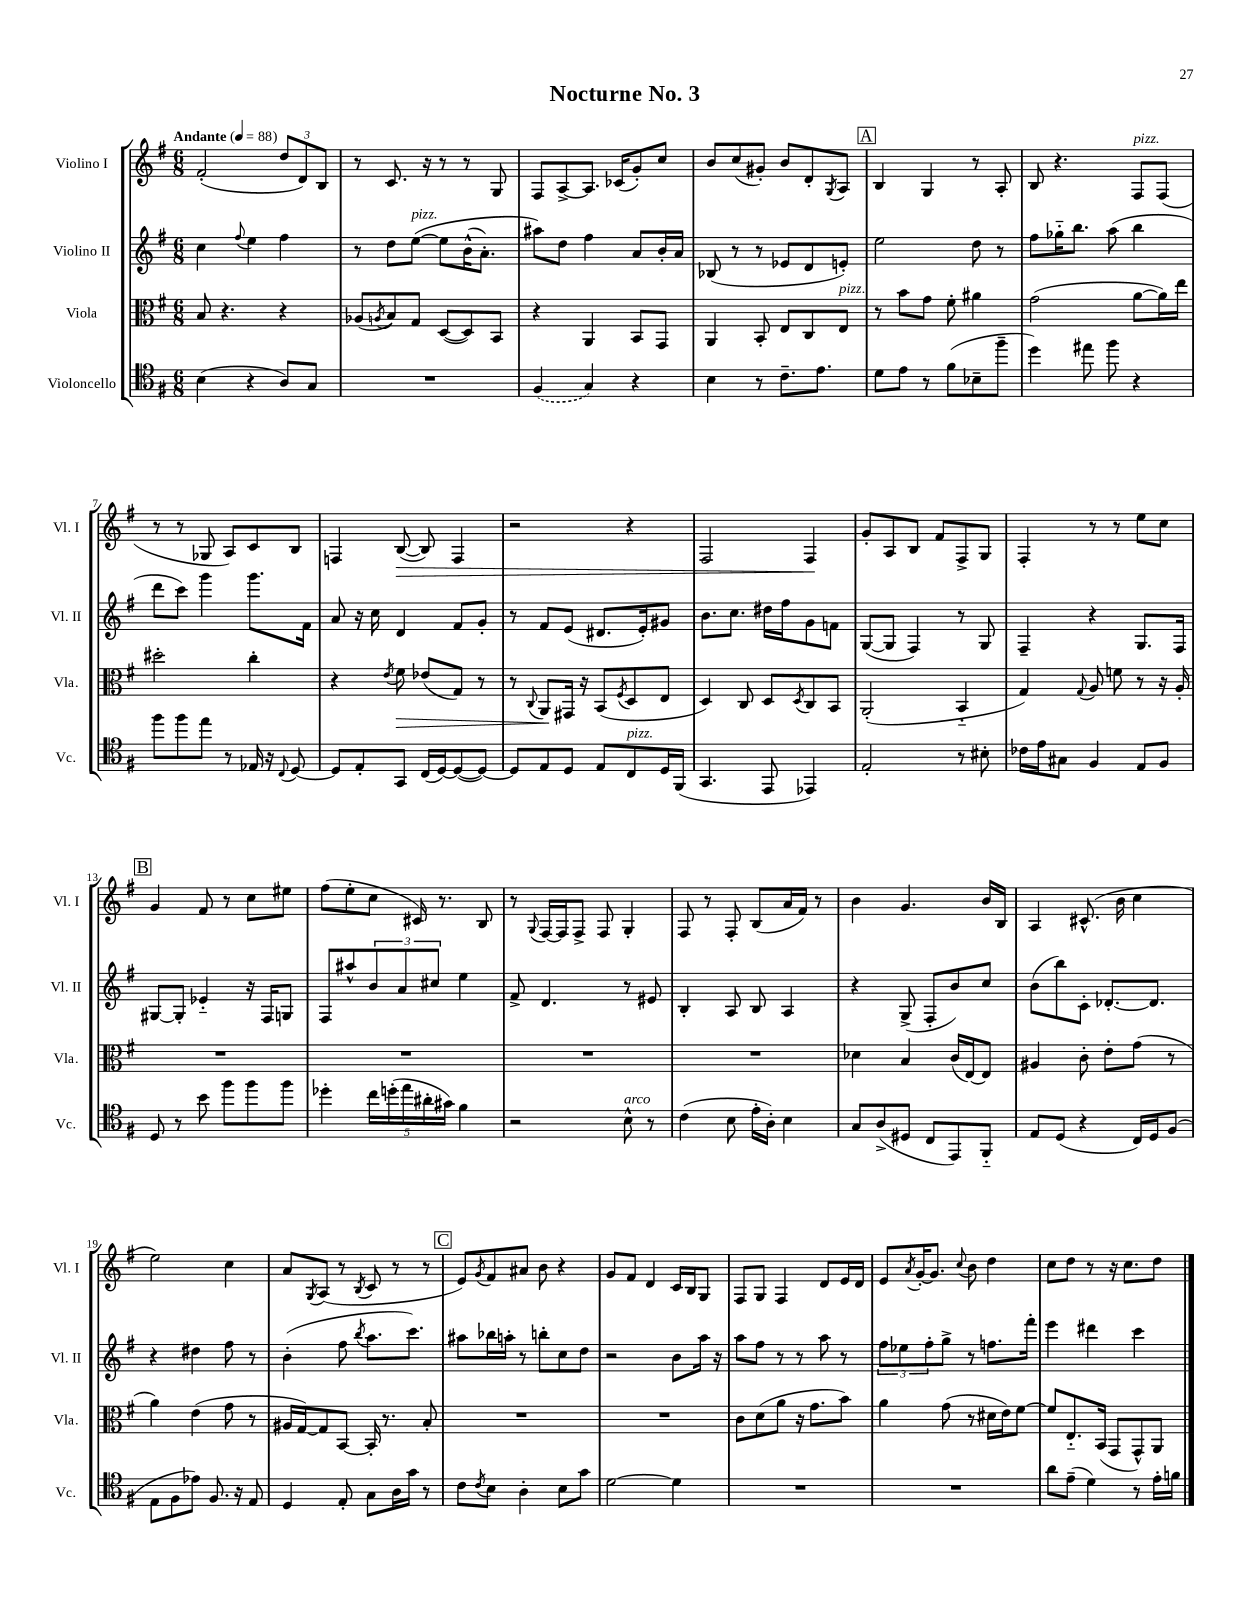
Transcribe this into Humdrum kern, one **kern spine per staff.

**kern	**kern	**dynam	**kern	**kern	**dynam
*part4	*part3	*part3	*part2	*part1	*part1
*staff4	*staff3	*staff3	*staff2	*staff1	*staff1
*I"Violoncello	*I"Viola	*	*I"Violino II	*I"Violino I	*
*I'Vc.	*I'Vla.	*	*I'Vl. II	*I'Vl. I	*
*clefC4	*clefC3	*	*clefG2	*clefG2	*
*k[f#]	*k[f#]	*	*k[f#]	*k[f#]	*
*M6/8	*M6/8	*	*M6/8	*M6/8	*
*MM88	*MM88	*	*MM88	*MM88	*
=1	=1	=1	=1	=1	=1
!	!	!	!	!LO:TX:a:B:t=Andante	!
(4B\	8B/	.	4cc\	(2f#'/	.
.	4.r	.	.	.	.
.	.	.	8qqff#/	.	.
4r	.	.	4ee\	.	.
8A/L)	4r	.	4ff#\	12dd/L	.
.	.	.	.	12d/)	.
8G/J	.	.	.	.	.
.	.	.	.	12B/J	.
=2	=2	=2	=2	=2	=2
2.r	(8A-X/L	.	8r	8r	.
.	8qAn/	.	.	.	.
.	8B/)	.	8dd\L	8.c/	.
!	!	!	!LO:TX:a:i:t=pizz.	!	!
.	8G/J	.	([8ee\J	.	.
.	.	.	.	16r	.
.	([8D/L	.	8ee\L]	8r	.
.	8D/])	.	(16b^^\K	8r	.
.	.	.	8.a'\J)	.	.
.	8BB/J	.	.	8G/	.
=3	=3	=3	=3	=3	=3
(4F#/	4r	.	8aa#X\L)	8F#/L	.
.	.	.	8dd\J	[8A^/	.
4G/)	4AA/	.	4ff#\	8.A/J]	.
.	.	.	.	(16c-X/KL	.
4r	8BB/L	.	8a/L	8g'/)	.
.	8GG/J	.	16b'/L	8cc/J	.
.	.	.	16a/JJ	.	.
=4	=4	=4	=4	=4	=4
4B\	4AA/	.	(8B-X/	8b/L	.
.	.	.	8r	(8cc/	.
8r	8BB'/	.	8r	8g#X'/J)	.
8.c~\L	8E/L	.	8e-X/L	8b/L	.
.	8C/	.	8d/	8d'/	.
8.e\J	.	.	.	.	.
.	.	.	.	8qG/	.
!	!LO:TX:a:i:t=pizz.	!	!	!	!
.	8E/J	.	8en'/J)	8A/J	.
!!LO:REH:place=s1:t=A
=5	=5	=5	=5	=5	=5
8d\L	8r	.	2ee\	4B/	.
8e\J	8b\L	.	.	.	.
8r	8g\J	.	.	4G/	.
(8f#\L	8f#'\	.	.	.	.
8B-X~\	4a#X\	.	8dd\	8r	.
8ff#~\J	.	.	8r	8A'/	.
=6	=6	=6	=6	=6	=6
4dd\)	(2g\	.	8ff#\L	8B/	.
.	.	.	16gg-X\K	4.r	.
.	.	.	8.bb\J	.	.
8ee#X\	.	.	.	.	.
8ff#\	.	.	(8aa\	.	.
!	!	!	!	!LO:TX:a:i:t=pizz.	!
4r	[8a\L	.	4bb\	8F#/L	.
.	16a\L])	.	.	(8F#/J	.
.	16ee\JJ	.	.	.	.
!!LO:LB:g=z
=7	=7	=7	=7	=7	=7
8ff#\L	2dd#X'\	.	8ddd\L	8r	.
8ff#\	.	.	8ccc\J)	8r	.
8ee\J	.	.	4ggg\	8G-X/	.
8r	.	.	.	8A/L)	.
16E-X/	4cc'\	.	8.ggg\L	8c/	.
16r	.	.	.	.	.
8qqC/	.	.	.	.	.
[8D/	.	.	.	8B/J	.
.	.	.	16f#\Jk	.	.
=8	=8	=8	=8	=8	=8
8D/L]	4r	.	8a/	4Fn/	.
8E'/	.	.	16r	.	.
.	.	.	16cc\	.	.
.	8qe/	.	.	.	.
!	!	!LO:HP:b	!	!	!LO:HP:b
8GG/J	8f#\	>	4d/	([8B/	>
(16C/LL	(8e-X/L	.	.	8B/])	.
[16D/J)	.	.	.	.	.
(8D/_	8G/J)	.	8f#/L	4F/	.
8D/J_)	8r	.	8g'/J	.	.
=9	=9	=9	=9	=9	=9
8D/L]	8r	.	8r	2r	.
.	8qqC/	.	.	.	.
8E/	8AA/L	.	8f#/L	.	.
8D/J	16GG#X/Jk	]	(8e/J	.	.
.	16r	.	.	.	.
8E/L	(8BB/L	.	8.d#X/L	.	.
.	8qF#/	.	.	.	.
!LO:TX:a:i:t=pizz.	!	!	!	!	!
8C/	8D/	.	.	4r	.
.	.	.	16e'/k)	.	.
16D/L	8E/J	.	8g#X/J	.	.
(16FF#/JJ	.	.	.	.	.
=10	=10	=10	=10	=10	=10
4.GG/	4D/)	.	8.b\L	2F#/	.
.	.	.	8.cc\J	.	.
.	8C/	.	.	.	.
8EE/	8D/L	.	16dd#X\LL	.	.
.	.	.	16ff#\J	.	.
.	8qD/	.	.	.	.
4EE-X/)	8C/	.	8g\	4F#/	.
.	8BB/J	.	8fn\J	.	.
.	.	.	.	.	]
=11	=11	=11	=11	=11	=11
2E'/	(2AA'/	.	([8G/L	8g'/L	.
.	.	.	8G/J]	8A/	.
.	.	.	4F#/)	8B/J	.
.	.	.	.	8f#/L	.
8r	4BB/	.	8r	8F#^/	.
8B#X'\	.	.	8G/	8G/J	.
=12	=12	=12	=12	=12	=12
16c-X\LL	4G/)	.	4F#~/	4F#'/	.
16e\J	.	.	.	.	.
8G#X\J	.	.	.	.	.
.	8qqG/	.	.	.	.
4F#/	8A/	.	4r	8r	.
.	8fn\	.	.	8r	.
8E/L	8r	.	8.G/L	8ee\L	.
8F#/J	16r	.	.	8cc\J	.
.	16A'/	.	16F#/Jk	.	.
!!LO:LB:g=z
!!LO:REH:place=s1:t=B
=13	=13	=13	=13	=13	=13
8D/	2.r	.	[8G#X/L	4g/	.
8r	.	.	8G#'/J]	.	.
8b\	.	.	4e-X/	8f#/	.
8ff#\L	.	.	.	8r	.
8ff#\	.	.	16r	8cc\L	.
.	.	.	16F#/KL	.	.
8ff#\J	.	.	8Gn/J	8ee#X\J	.
=14	=14	=14	=14	=14	=14
4dd-X'\	2.r	.	8F#/L	(8ff#\L	.
.	.	.	8aa#X^^/	8ee'\	.
20cc\LL	.	.	12b/	8cc\J	.
(20ddn'\	.	.	.	.	.
.	.	.	12a/	.	.
20ee\	.	.	.	.	.
.	.	.	.	16c#X/)	.
20a#X'\	.	.	.	.	.
.	.	.	12cc#X/J	.	.
.	.	.	.	8.r	.
20g#X\JJ)	.	.	.	.	.
4f#\	.	.	4ee\	.	.
.	.	.	.	8B/	.
=15	=15	=15	=15	=15	=15
2r	2.r	.	8f#^/	8r	.
.	.	.	.	8qqG/	.
.	.	.	4.d/	[16F#/LL	.
.	.	.	.	16F#/J]	.
.	.	.	.	8F#^/J	.
.	.	.	.	8F#/	.
!LO:TX:a:i:t=arco	!	!	!	!	!
8B^^\	.	.	8r	4G'/	.
8r	.	.	8e#X/	.	.
=16	=16	=16	=16	=16	=16
(4c\	2.r	.	4B'/	8F#/	.
.	.	.	.	8r	.
8B\	.	.	8A/	8F#'/	.
16e'\LL	.	.	8B/	(8B/L	.
16A'\JJ)	.	.	.	.	.
4B\	.	.	4A/	16a/L	.
.	.	.	.	16f#/JJ)	.
.	.	.	.	8r	.
=17	=17	=17	=17	=17	=17
8G/L	4d-X\	.	4r	4b\	.
(8A^/	.	.	.	.	.
8D#X/J	4B/	.	(8G^/	4.g/	.
8C/L	.	.	8F#'/L	.	.
8EE/)	(16c/LL	.	8b/)	.	.
.	[16E/J)	.	.	.	.
8FF#/J	8E/J]	.	8cc/J	16b/LL	.
.	.	.	.	16B/JJ	.
=18	=18	=18	=18	=18	=18
8E/L	4A#X/	.	(8b\L	4A/	.
(8D/J	.	.	8bb\)	.	.
4r	8c'\	.	8c'\J	(8.c#X^^/	.
.	8e'\L	.	[8.d-X'/L	.	.
.	.	.	.	16b\	.
16C/LL)	(8g\J	.	.	4cc\	.
16D/J	.	.	8.d-/J]	.	.
(8F#/J	8r	.	.	.	.
!!LO:LB:g=z
=19	=19	=19	=19	=19	=19
8E\L	4a\)	.	4r	2ee\)	.
8F#\	.	.	.	.	.
8e-X\J)	(4e\	.	4dd#X\	.	.
8.F#/	.	.	.	.	.
.	8g\	.	8ff#\	4cc\	.
16r	.	.	.	.	.
8E/	8r	.	8r	.	.
=20	=20	=20	=20	=20	=20
4D/	16A#X/LL	.	(4b'\	8a/L	.
.	[16G/J)	.	.	.	.
.	.	.	.	8qG/	.
.	8G/]	.	.	(8A/J	.
8E'/	[8BB/J	.	8ff#\	8r	.
.	.	.	8qbb/	8qB/	.
8G\L	16BB'/]	.	8.aa\L	8c/	.
.	8.r	.	.	.	.
16A\L	.	.	.	8r	.
16g\JJ	.	.	8.ccc\J)	.	.
8r	8B'/	.	.	8r	.
!!LO:REH:place=s1:t=C
=21	=21	=21	=21	=21	=21
8c\L	2.r	.	8aa#X\L	8e/L)	.
8qc/	.	.	.	8qg/	.
8B\J	.	.	16bb-X\L	8f#/	.
.	.	.	16aan'\JJ	.	.
4A'\	.	.	8r	8a#X/J	.
.	.	.	8bbn'\L	8b\	.
8B\L	.	.	8cc\	4r	.
8g\J	.	.	8dd\J	.	.
=22	=22	=22	=22	=22	=22
[2d\	2.r	.	2r	8g/L	.
.	.	.	.	8f#/J	.
.	.	.	.	4d/	.
4d\]	.	.	8b\L	16c/LL	.
.	.	.	.	16B/J	.
.	.	.	16aa\Jk	8G/J	.
.	.	.	16r	.	.
=23	=23	=23	=23	=23	=23
2.r	8c\L	.	8aa\L	8F#/L	.
.	(8d\	.	8ff#\J	8G/J	.
.	8a\J	.	8r	4F#/	.
.	16r	.	8r	.	.
.	8.g\L	.	.	.	.
.	.	.	8aa\	8d/L	.
.	8b\J)	.	8r	16e/L	.
.	.	.	.	16d/JJ	.
=24	=24	=24	=24	=24	=24
2.r	4a\	.	12ff#\L	8e/L	.
.	.	.	12ee-X\	.	.
.	.	.	.	8qa/	.
.	.	.	.	[16g'/K	.
.	.	.	12ff#'\	.	.
.	.	.	.	8.g/J]	.
.	(8g\	.	8gg^\J	.	.
.	.	.	.	8qqcc/	.
.	8r	.	8r	8b\	.
.	16d#X\LL	.	8.ffn\L	4dd\	.
.	16e\J)	.	.	.	.
.	[8f#\J	.	.	.	.
.	.	.	16fff#'\Jk	.	.
=25	=25	=25	=25	=25	=25
8a\L	8f#/L]	.	4eee\	8cc\L	.
(8e~\J	8.E/	.	.	8dd\J	.
4d\)	.	.	4ddd#X\	8r	.
.	(16BB/Jk	.	.	.	.
.	8GG/L	.	.	16r	.
.	.	.	.	8.cc\L	.
8r	8GG^^/)	.	4ccc\	.	.
16e'\LL	8AA/J	.	.	8dd\J	.
16fn\JJ	.	.	.	.	.
==	==	==	==	==	==
*-	*-	*-	*-	*-	*-
